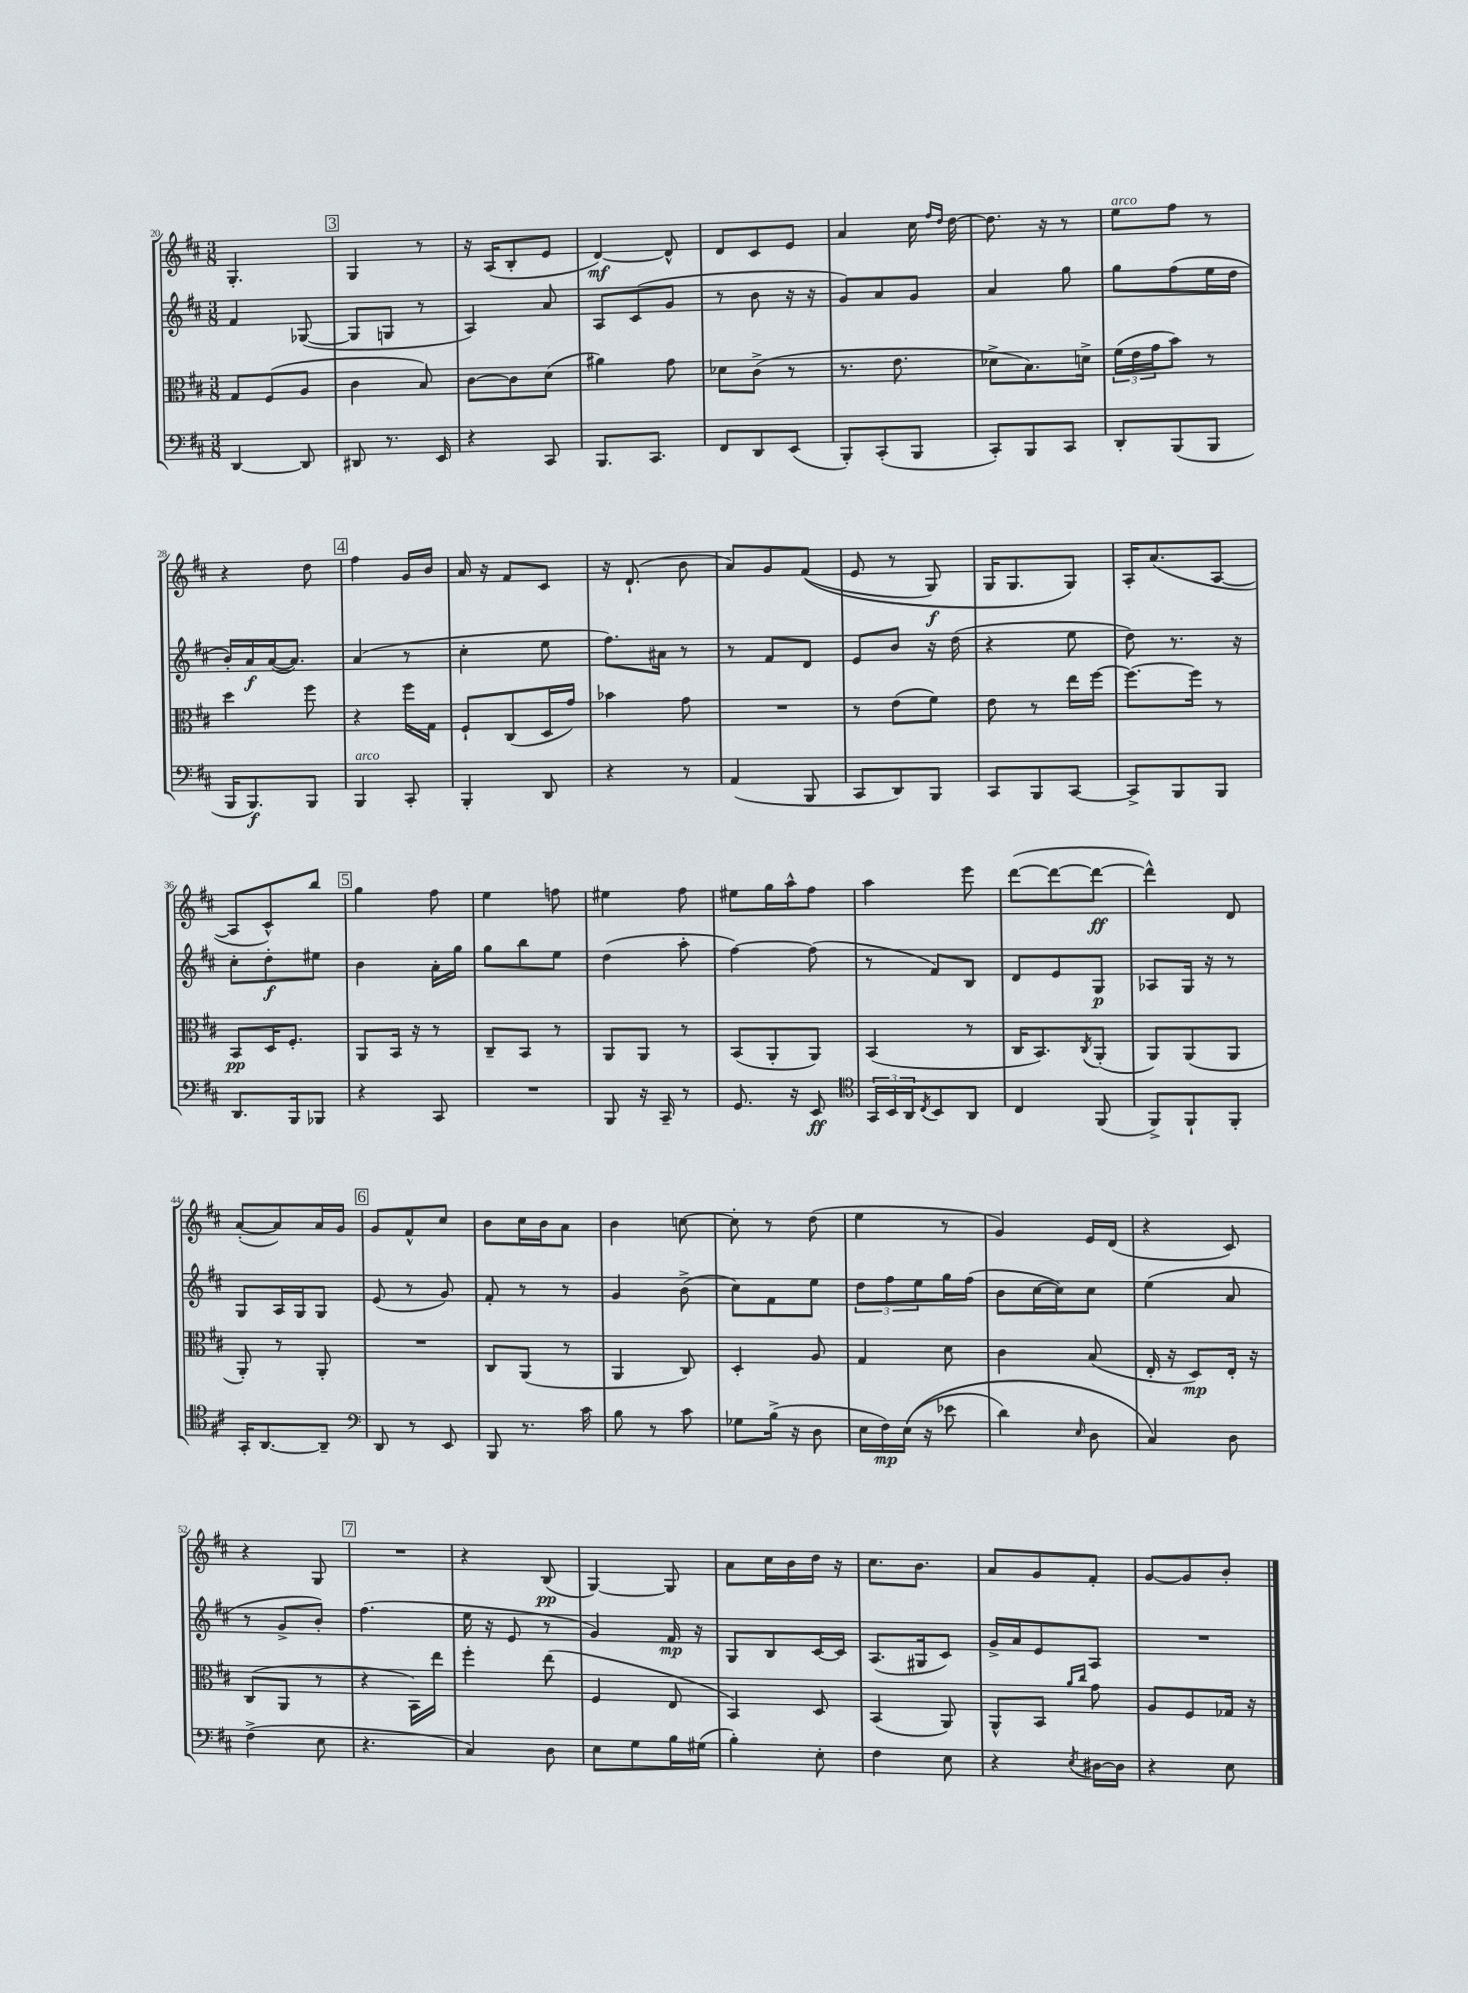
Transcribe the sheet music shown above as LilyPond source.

<<
\new StaffGroup <<
\new Staff = "s0" {
    \clef treble \key d \major \numericTimeSignature \time 3/8
    g4.-. |
    \mark \markup { \box "3" } g4 r8 |
    r16 a16( b8-. e'8 |
    d'4~\mf) d'8-^ |
    d'8 cis'8 e'8 |
    a'4 cis''16 \grace { fis''16 d''16 } d''16~ |
    d''8. r16 r8 |
    e''8^\markup { \italic "arco" } fis''8 r8 |
    r4 d''8 |
    \mark \markup { \box "4" } fis''4 g'16 b'16 |
    a'16 r16 fis'8 cis'8 |
    r16 d'8.-!( b'8 |
    a'8) g'8 fis'8(\( |
    e'8 r8 g8\f) |
    g16 g8. g8\) |
    a16-. a'8.( a8~ |
    a8 cis'8-^) b''8 |
    \mark \markup { \box "5" } g''4 fis''8 |
    e''4 f''8 |
    eis''4 fis''8 |
    eis''8 g''16 a''16-^ fis''8 |
    a''4 e'''8 |
    d'''8~( d'''8~ d'''8~\ff |
    d'''4-^) d'8 |
    a'8~-.( a'8) a'16 g'16 |
    \mark \markup { \box "6" } g'8 fis'8-^ cis''8 |
    b'8 cis''16 b'16 a'8 |
    b'4 c''8~ |
    c''8-. r8 d''8( |
    e''4 r8 |
    g'4) e'16 d'16( |
    r4 cis'8) |
    r4 g8 |
    \mark \markup { \box "7" } R4. |
    r4 b8\pp( |
    g4~) g8 |
    a'8 cis''16 b'16 d''16 r16 |
    cis''8. b'8. |
    a'8 g'8 fis'8-. |
    g'8~ g'8 b'8-. \bar "|." |
}
\new Staff = "s1" {
    \clef treble \key d \major \numericTimeSignature \time 3/8
    fis'4 ges8~( |
    \mark \markup { \box "3" } ges8 g8 r8 |
    a4) a'8 |
    a8 cis'8( g'8 |
    r8 b'8 r16 r16 |
    g'8) a'8 g'8 |
    a'4 g''8 |
    g''8 fis''8( e''16 d''16 |
    b'16-.) a'16\f a'16~( a'8.) |
    \mark \markup { \box "4" } a'4( r8 |
    cis''4-. e''8 |
    fis''8.) ais'16 r8 |
    r8 fis'8 d'8 |
    e'8 b'8 r16 d''16( |
    r4 e''8 |
    d''8) r8. r16 |
    cis''8-. d''8-.\f eis''8 |
    \mark \markup { \box "5" } b'4 a'16-. g''16 |
    g''8 b''8 e''8 |
    d''4( a''8-. |
    fis''4~) fis''8( |
    r8 fis'8) b8 |
    d'8 e'8 g8\p |
    aes8 g16 r16 r8 |
    g8 a16 g16 g8 |
    \mark \markup { \box "6" } e'8( r8 g'8) |
    fis'8-. r8 r8 |
    g'4 b'8->( |
    cis''8) fis'8 e''8 |
    \tuplet 3/2 { d''8 fis''8 e''8 } g''16 fis''16( |
    b'8 cis''16~ cis''16) cis''8 |
    e''4( a'8 |
    r8 g'8-> b'8-.) |
    \mark \markup { \box "7" } fis''4.( |
    e''16 r16 e'8 r8 |
    g'4) fis'16\mp r16 |
    g8 b8 cis'16~ cis'16 |
    a8.( gis16 cis'8) |
    g'16-> a'16 e'8 a8 |
    R4. \bar "|." |
}
\new Staff = "s2" {
    \clef alto \key d \major \numericTimeSignature \time 3/8
    g8 fis8( a8 |
    \mark \markup { \box "3" } cis'4 b8) |
    cis'8~ cis'8 d'8( |
    ais'4) g'8 |
    des'8 cis'8->( r8 |
    r8. e'8. |
    des'8-> b8.) d'16-> |
    \tuplet 3/2 { fis'16( e'16 g'16 } b'8) r8 |
    d''4 fis''8 |
    \mark \markup { \box "4" } r4 fis''16 g16 |
    fis8-! cis8( d16 g'16) |
    bes'4 g'8 |
    R4. |
    r8 e'8( fis'8) |
    e'8 r8 e''16 fis''16~ |
    fis''8.~ fis''16 r8 |
    b,8\pp d16 fis8.-. |
    \mark \markup { \box "5" } a,8 b,16 r16 r8 |
    cis8-- b,8 r8 |
    a,8 a,8 r8 |
    b,8( a,8-. a,8) |
    b,4( r8 |
    cis16 b,8.) \acciaccatura { cis8 } a,8-.( |
    a,8) a,8( a,8 |
    a,8-.) r8 a,8-. |
    \mark \markup { \box "6" } R4. |
    cis8 a,8( r8 |
    a,4 cis8) |
    d4-. a8 |
    g4 d'8 |
    cis'4 b8( |
    e16-. r16 d8\mp) e16-. r16 |
    cis8( a,8 r8 |
    \mark \markup { \box "7" } r4 b,16) e''16 |
    fis''4-. e''8( |
    fis4 e8 |
    b,4) d8 |
    b,4( a,8) |
    a,8-^ b,8 \grace { a'16 cis''16 } g'8 |
    a8 fis8 ges16 r16 \bar "|." |
}
\new Staff = "s3" {
    \clef bass \key d \major \numericTimeSignature \time 3/8
    d,4~ d,8 |
    \mark \markup { \box "3" } dis,8 r8. e,16 |
    r4 cis,8 |
    b,,8. cis,8. |
    fis,8 d,8 e,8( |
    b,,8-.) cis,8-.( b,,8 |
    cis,8-.) b,,8 cis,8 |
    d,8-. b,,8( b,,8 |
    b,,16 b,,8.\f) b,,8 |
    \mark \markup { \box "4" } b,,4^\markup { \italic "arco" } cis,8-. |
    b,,4-. d,8 |
    r4 r8 |
    a,4( b,,8 |
    cis,8 d,8) b,,8 |
    cis,8 b,,8 cis,8~ |
    cis,8-> b,,8 b,,8 |
    d,8. b,,16 bes,,8 |
    \mark \markup { \box "5" } r4 cis,8 |
    R4. |
    b,,8 r16 cis,16-- r8 |
    g,8. r16 e,8\ff |
    \clef tenor \tuplet 3/2 { g,16 b,16 a,16 } \acciaccatura { cis8 } b,8 a,8 |
    cis4 fis,8( |
    fis,8->) fis,8-! fis,8-. |
    g,16-. a,8.~ a,8-- |
    \mark \markup { \box "6" } \clef bass d,8 r8 e,8 |
    b,,8 r8. cis'16 |
    b8 r8 cis'8 |
    ges8 b16->( r16 d8 |
    e16 fis16\mp) e16(\( r16 ees'8 |
    d'4) \grace { e16 } d8 |
    cis4\) d8 |
    fis4->( e8 |
    \mark \markup { \box "7" } r4. |
    cis4) d8 |
    e8 g8 b16 gis16( |
    b4-.) e8-. |
    fis4 e8 |
    r4 \acciaccatura { e8 } dis16~ dis16 |
    r4 e8 \bar "|." |
}
>>
>>
\layout { \context { \Score currentBarNumber = #20 } }
